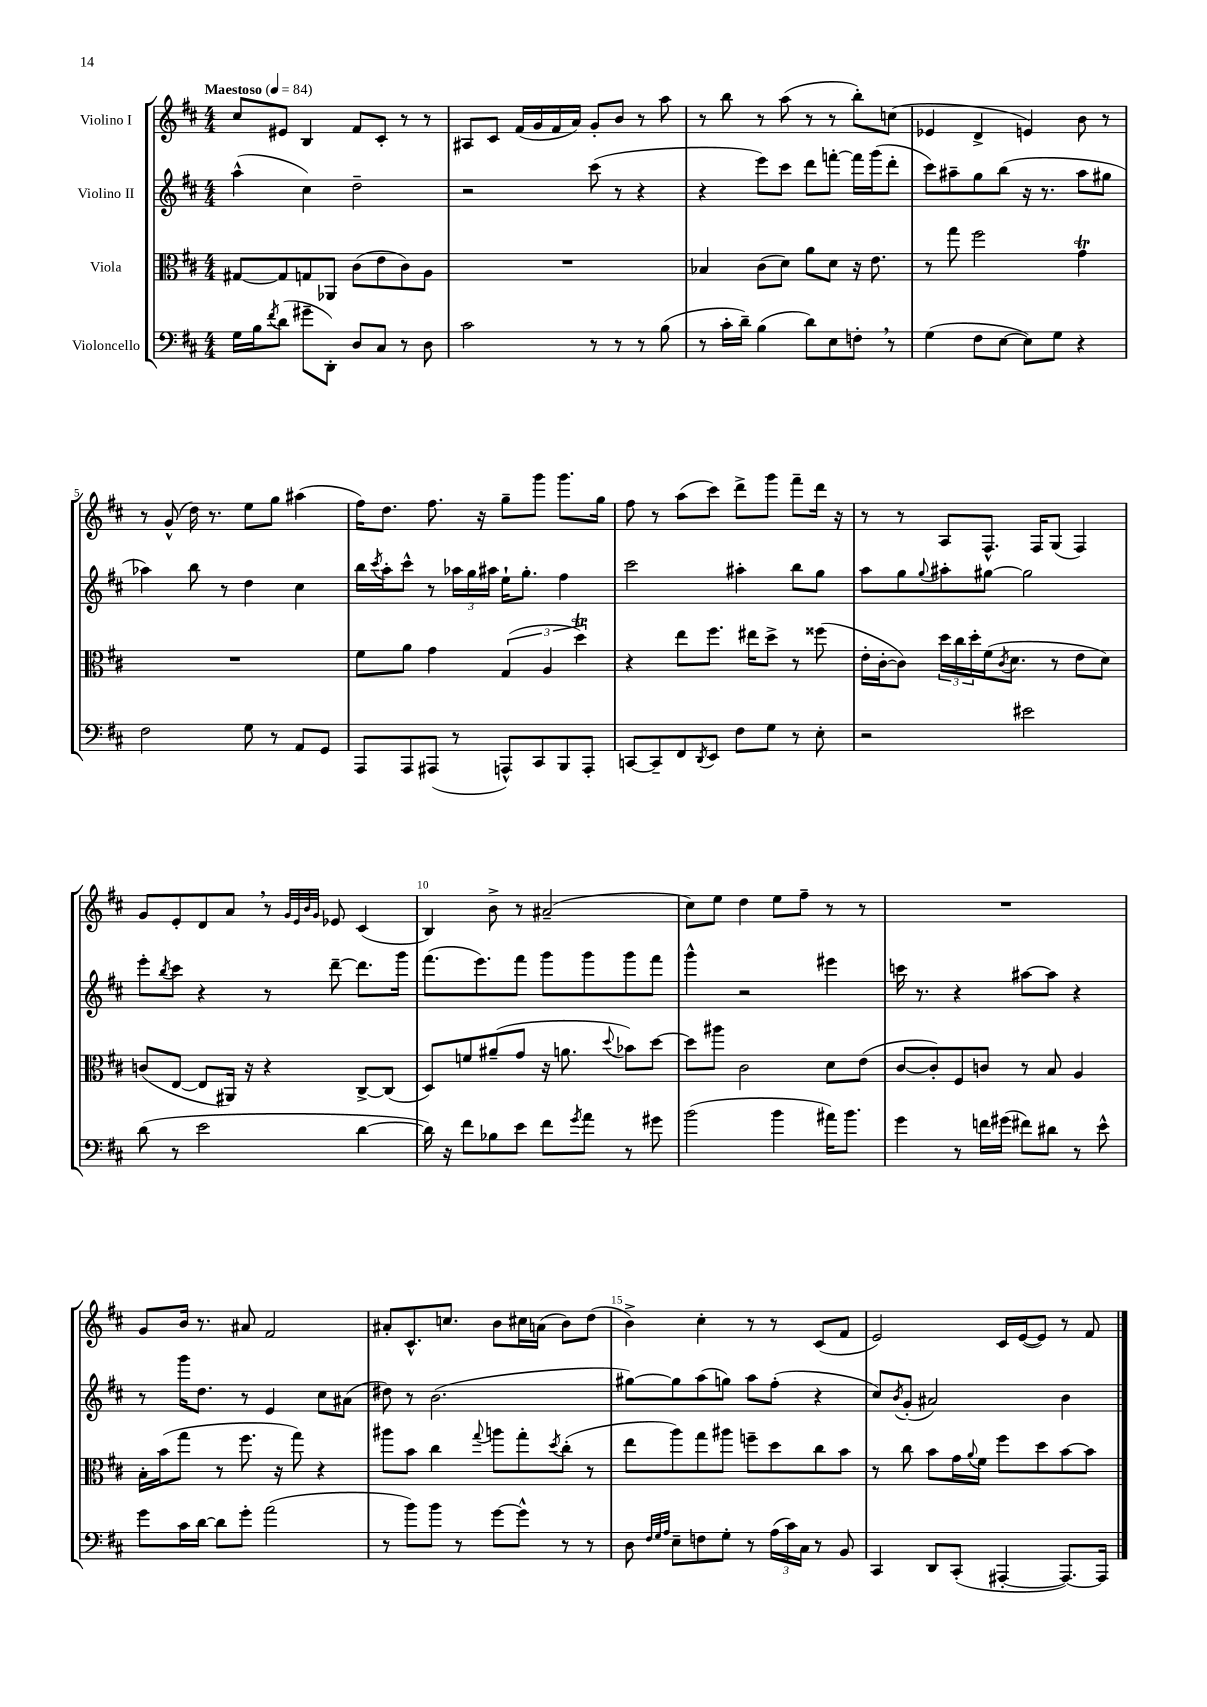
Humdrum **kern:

**kern	**kern	**kern	**kern
*staff4	*staff3	*staff2	*staff1
*clefF4	*clefC3	*clefG2	*clefG2
*k[f#c#]	*k[f#c#]	*k[f#c#]	*k[f#c#]
*M4/4	*M4/4	*M4/4	*M4/4
*MM84	*MM84	*MM84	*MM84
16G	[8G#	(4aa^^	8cc#
16B	.	.	.
8qf#	.	.	.
(8d	8G#]	.	8e#
8g#~	8G	4cc#)	4B
8DD')	8AA-	.	.
8D	(8c#	2dd~	8f#
8C#	8e	.	8c#'
8r	8c#)	.	8r
8D	8A	.	8r
=	=	=	=
2c#	1r	2r	8A#
.	.	.	8c#
.	.	.	(16f#
.	.	.	16g
.	.	.	16f#
.	.	.	16a)
8r	.	(8ccc#	8g'
8r	.	8r	8b
8r	.	4r	8r
(8B	.	.	8aa
=	=	=	=
8r	4B-	4r	8r
16c#'	.	.	8bb
16d~)	.	.	.
(4B	(8c#	8eee)	8r
.	8d)	8ccc#	(8aa
8d)	8a	8ddd	8r
8E	8d	[8fff'	8r
8F'	16r	16fff]	8bb')
.	8.e	(16ggg	.
8r	.	8ddd'	(8cc
=	=	=	=
(4G	8r	8ccc#)	4e-
.	8gg	8aa#~	.
8F#	2ff#	8gg	4d^
[8E	.	(8bb	.
8E])	.	16r	4e)
.	.	8.r	.
8G	.	.	.
4r	4g	8aa#	8b
.	.	8gg#	8r
=	=	=	=
2F#	1r	4aa-)	8r
.	.	.	(8g^^
.	.	8bb	16dd)
.	.	.	8.r
.	.	8r	.
8G	.	4dd	8ee
8r	.	.	8gg
8AA	.	4cc#	(4aa#
8GG	.	.	.
=	=	=	=
8AAA	8f#	16bb	16ff#)
.	.	8qccc#	.
.	.	16aa'	8.dd
8AAA	8a	8ccc#^^	.
(8AAA#	4g	8r	8.ff#
8r	.	24aa-	.
.	.	24gg	.
.	.	.	16r
.	.	24aa#	.
8AAA^^)	(6G	16ee`	8gg~
.	.	8.gg'	.
8CC#	.	.	8ggg
.	6A	.	.
8BBB	.	4ff#	8.ggg
.	6dd)	.	.
8AAA'	.	.	.
.	.	.	16gg
=	=	=	=
[8CC	4r	2ccc#	8ff#
8CC~]	.	.	8r
8FF#	8ee	.	(8aa
8qDD	.	.	.
8EE	8.ff#	.	8ccc#)
8F#	.	4aa#'	8ddd^
.	16ee#	.	.
8G	8dd^	.	8ggg
8r	8r	8bb	8fff#~
8E'	(8ff##	8gg	16ddd
.	.	.	16r
=	=	=	=
2r	16e'	8aa	8r
.	[16c#'	.	.
.	8c#])	8gg	8r
.	.	8qqgg	.
.	24dd	8aa#'	8A
.	24cc#	.	.
.	24dd'	.	.
.	(16f#	[8gg#	8.F#^^
.	8qc#	.	.
.	8.d	.	.
2e#	.	2gg#]	.
.	.	.	16F#
.	8r	.	(8G
.	8e	.	4F#)
.	8d)	.	.
=	=	=	=
(8d	(8c	8eee'	8g
.	.	8qbb	.
8r	[8E	8ccc#	8e'
2e	8E]	4r	8d
.	16AA#)	.	8a
.	16r	.	.
.	4r	8r	8r
.	.	.	32qqg
.	.	.	32qqe
.	.	.	32qqb
.	.	.	32qqg
.	.	[8ddd~	8e-
[4d	[8C#^	8.ddd]	(4c#
.	(8C#]	.	.
.	.	16ggg	.
=	=	=	=
16d])	8D)	(8.fff#	4B)
16r	.	.	.
8f#	8f	.	.
.	.	8.eee)	.
8B-	(8a#~	.	8b^
8e	8g	8fff#	8r
8f#	16r	8ggg	(2a#~
.	8.a	.	.
8qg	.	.	.
8a	.	8ggg	.
.	8qqdd	.	.
8r	8b-)	8ggg	.
8g#	[8dd	8fff#	.
=	=	=	=
(2b	8dd]	4ggg^^	8cc#)
.	8aa#	.	8ee
.	2c#	2r	4dd
4b	.	.	8ee
.	.	.	8ff#~
16a#)	8d	4eee#	8r
8.b	.	.	.
.	(8e	.	8r
=	=	=	=
4g	[8c#	16ccc	1r
.	.	8.r	.
.	8c#'])	.	.
8r	8F#	4r	.
16f	8c	.	.
(16g#	.	.	.
8f#)	8r	[8aa#	.
8d#	8B	8aa#]	.
8r	4A	4r	.
8e^^	.	.	.
=	=	=	=
8g	16B'	8r	8g
.	(16b	.	.
16c#	8gg	16ggg	16b
[16d	.	8.dd	8.r
8d]	8r	.	.
8g'	8.ff#	8r	8a#
(2a	.	4e	2f#
.	16r	.	.
.	8gg)	.	.
.	4r	8cc#	.
.	.	(8a#	.
=	=	=	=
8r	8aa#	8dd#)	8a#'
8b)	8b	8r	8.c#^^
8b	4cc#	(2.b	.
.	.	.	8.cc
8r	.	.	.
.	8qqgg	.	.
[8g	8aa	.	8b
8g^^]	8gg'	.	16cc#
.	.	.	(16a
.	8qdd	.	.
8r	(8cc#'	.	8b)
8r	8r	.	(8dd
=	=	=	=
8D	8ee	[8gg#)	4b^)
32qqF#	.	.	.
32qqG	.	.	.
32qqA	.	.	.
8E~	8aa)	8gg#]	.
8F	8gg	(8aa	4cc#'
8G'	8aa#	8gg)	.
8r	8ff~	8aa	8r
(24A	8dd	(8ff#'	8r
24c#)	.	.	.
24C#	.	.	.
8r	8cc#	4r	(8c#
8BB	8b	.	8f#
=	=	=	=
4CC#	8r	8cc#)	2e)
.	.	8qb	.
.	8cc#	(8g'	.
8DD	8b	2a#)	.
(8CC#'	16g	.	.
.	8qqa	.	.
.	16f#	.	.
[4AAA#'	8ff#	.	16c#
.	.	.	([16e
.	8dd	.	8e])
8.AAA#_)	[8b	4b	8r
.	8b]	.	8f#
16AAA#]	.	.	.
==	==	==	==
*-	*-	*-	*-
